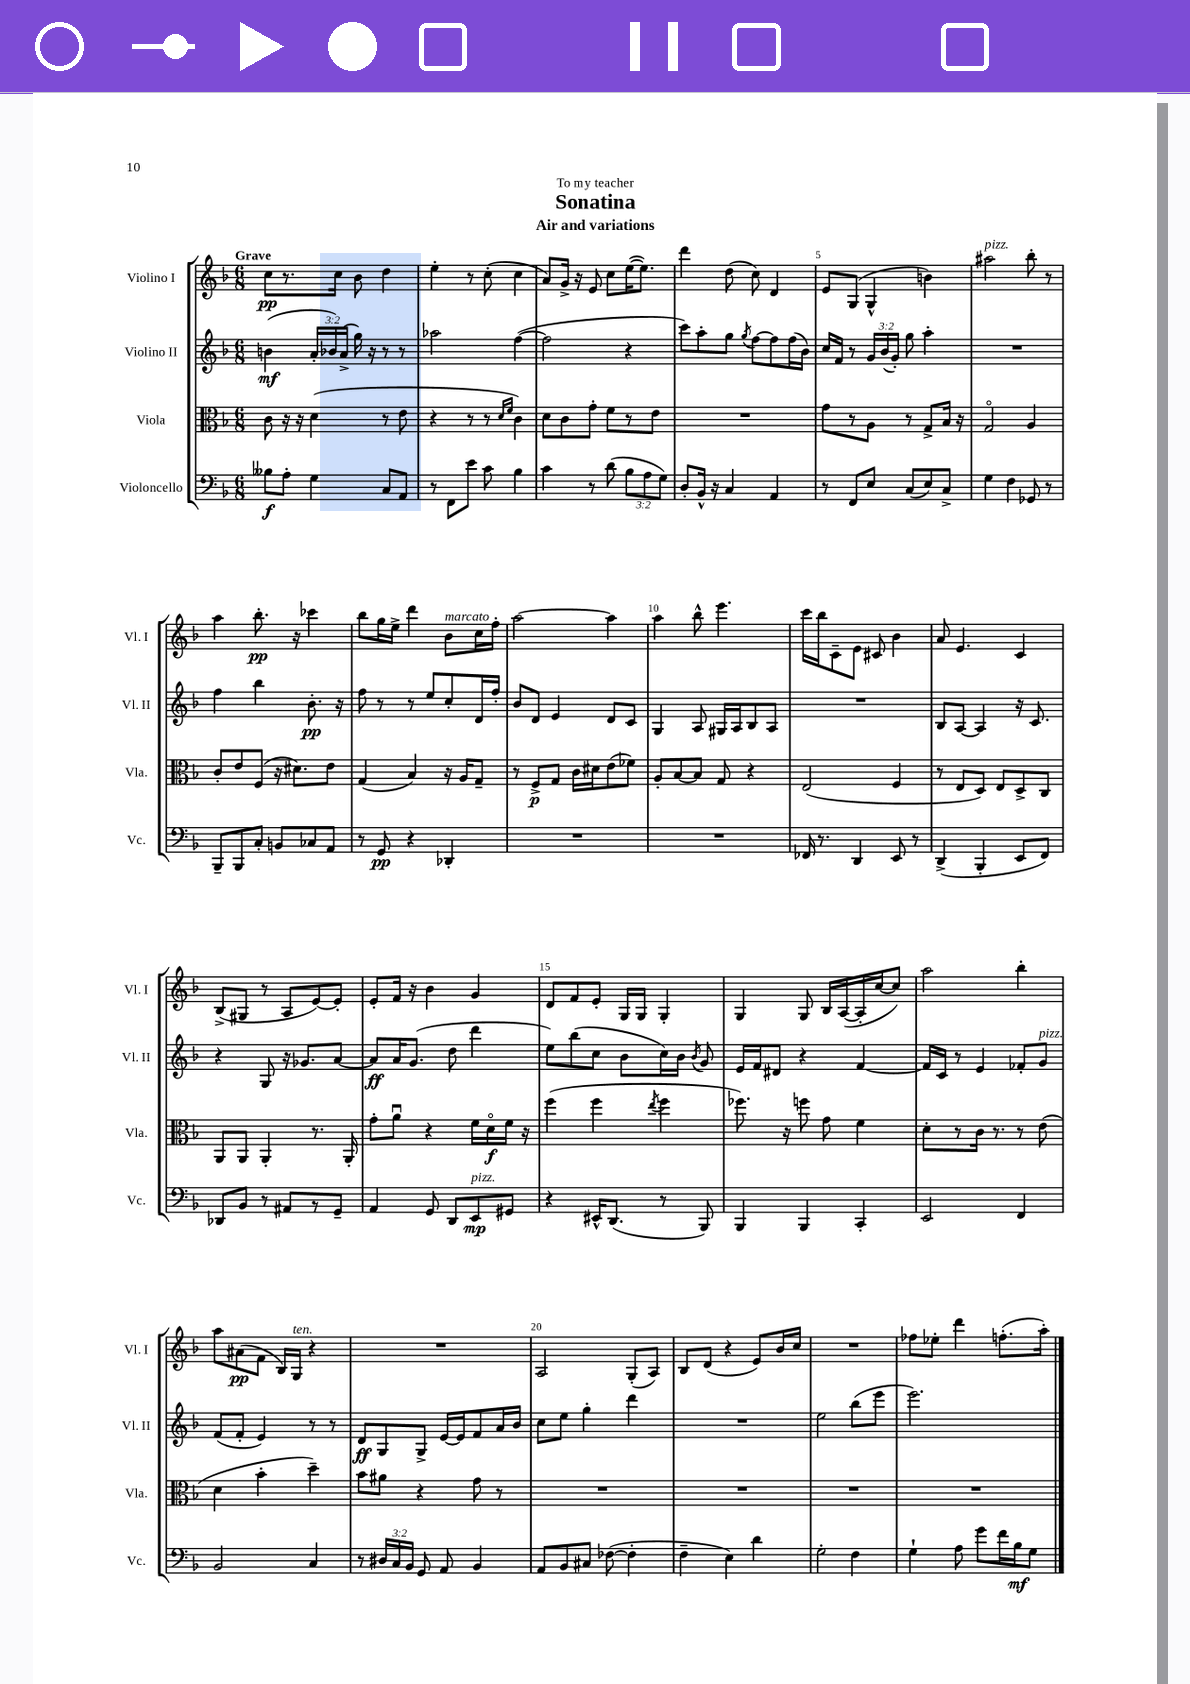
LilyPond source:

\header { title = "Sonatina" subtitle = "Air and variations" dedication = "To my teacher" }
<<
\new StaffGroup <<
\new Staff = "s0" \with { instrumentName = "Violino I" shortInstrumentName = "Vl. I" } {
    \clef treble \key f \major \numericTimeSignature \time 6/8 \tempo "Grave"
    \autoBeamOff c''8[\pp r8. c''16] bes'8 d''4 |
    e''4-. r8 c''8-.( c''4 |
    a'8[) g'16]-> r16 e'8 c''8[ e''16~( e''8.]) |
    d'''4 d''8( c''8) d'4 |
    e'8[ g8]( g4-^ b'4) |
    ais''2^\markup { \italic "pizz." } bes''8-. r8 |
    a''4 bes''8.-.\pp r16 ces'''4 |
    bes''8[ g''16 e''16]-> d'''4 bes'8[^\markup { \italic "marcato" } c''16 f''16]-. |
    a''2~ a''4 |
    a''4 bes''8-^ e'''4. |
    c'''16[ bes''16 c'8-- e'8] cis'8 bes'4 |
    a'8 e'4. c'4 |
    bes8[->( gis8] r8 a8[ e'8~) e'8]-. |
    e'8[-. f'16] r16 bes'4 g'4 |
    d'8[ f'8 e'8]-. g16[ g16] g4-. |
    g4 g8 bes16[ a16~( a16-. c''16~ c''8]) |
    a''2 bes''4-. |
    a''8[ ais'8\pp( f'8] bes16[) g16]^\markup { \italic "ten." } r4 |
    R2. |
    a2 g8[-.( a8]) |
    bes8[ d'8]( r4 e'8[) bes'16 c''16] |
    R2. |
    fes''8[ ees''8]-. d'''4 f''8.[-.( a''16]-.) \bar "|." |
}
\new Staff = "s1" \with { instrumentName = "Violino II" shortInstrumentName = "Vl. II" } {
    \clef treble \key f \major \numericTimeSignature \time 6/8 \override Staff.TupletNumber.text = #tuplet-number::calc-fraction-text
    \autoBeamOff b'4\mf( \tuplet 3/2 { a'16[-. bes'16) a'16]->( } g''16) r16 r8 r8 |
    aes''2 f''4~( |
    f''2 r4 |
    c'''8[) a''8-. g''8] \acciaccatura { g''8 } f''8[~ f''8 f''16( bes'16]) |
    c''16[ f'16] r8 \tuplet 3/2 { g'16[ bes'16( g'16]-.) } g''8 a''4-. |
    R2. |
    f''4 bes''4 bes'8.-.\pp r16 |
    f''8 r8 r8 e''8[ c''8-. d'16 f''16]-. |
    bes'8[ d'8] e'4 d'8[ c'8] |
    g4 a8 gis16[ a16 bes8 a8] |
    R2. |
    bes8[ a8]~ a4 r16 c'8. |
    r4 g8 r16 ges'8.[ a'8]~ |
    a'8[\ff a'16 g'8.]( d''8 d'''4 |
    e''8[) bes''8( c''8] bes'8[ c''16) bes'16] \acciaccatura { bes'8 } g'8 |
    e'16[ f'16 dis'8] r4 f'4~ |
    f'16[ c'16] r8 e'4 fes'8[-. g'8]^\markup { \italic "pizz." } |
    f'8[( f'8]-. e'4) r8 r8 |
    d'8[\ff g8 g8]-> e'16[~ e'16 f'8 a'16 bes'16] |
    c''8[ e''8] g''4-. d'''4 |
    R2. |
    e''2 bes''8[( e'''8] |
    e'''2.) \bar "|." |
}
\new Staff = "s2" \with { instrumentName = "Viola" shortInstrumentName = "Vla." } {
    \clef alto \key f \major \numericTimeSignature \time 6/8
    \autoBeamOff c'8 r16 r16 d'4( r8 e'8 |
    r4 r8 r8 \grace { d'16[ f'16] } c'4) |
    d'8[ c'8 g'8]-. f'8[ r8 e'8] |
    R2. |
    g'8[ r8 a8] r8 g8[-> bes16] r16 |
    g2\flageolet a4 |
    c'8[-. e'8 f8]( r16 dis'8.[) e'8] |
    g4( bes4) r16 a16[ g8]-- |
    r8 f8[->\p g8] c'16[ dis'16 e'8( fes'8]) |
    a8[-. bes8~ bes8] g8 r4 |
    e2( f4 |
    r8 e8[ d8]) e8[ d8-> c8] |
    a,8[ a,8] a,4-. r8. a,16-. |
    g'8[-. a'8]\downbow r4 f'16[ d'16\flageolet\f f'16] r16 |
    f''4( f''4 \acciaccatura { e''8 } f''4 |
    fes''8.) r16 f''8 g'8 f'4 |
    d'8[-. r8 c'16] r8. r8 e'8( |
    d'4 bes'4-. d''4--) |
    bes'8[ ais'8] r4 g'8 r8 |
    R2. |
    R2. |
    R2. |
    R2. \bar "|." |
}
\new Staff = "s3" \with { instrumentName = "Violoncello" shortInstrumentName = "Vc." } {
    \clef bass \key f \major \numericTimeSignature \time 6/8 \override Staff.TupletNumber.text = #tuplet-number::calc-fraction-text
    \autoBeamOff beses8[\f a8]-. g4 c8[ a,8] |
    r8 f,8[ e'8] c'8 bes4 |
    c'4 r8 d'8( \tuplet 3/2 { bes8[ a8 g8]) } |
    d8[-. bes,16]-^ r16 c4 a,4 |
    r8 f,8[ e8] c8[( e8) c8]-> |
    g4 f4 ges,8 r8 |
    bes,,8[-- bes,,8 c8]-. b,8[ ces8 a,8] |
    r8 g,8\pp r4 des,4-. |
    R2. |
    R2. |
    fes,16 r8. d,4 e,8 r8 |
    d,4->( bes,,4-. e,8[ f,8]) |
    des,8[ bes,8] r8 ais,8[ r8 g,8]-- |
    a,4 g,8 d,8[ e,8\mp^\markup { \italic "pizz." } gis,8] |
    r4 eis,16[-^ d,8.]( r8 bes,,8) |
    bes,,4 bes,,4 c,4-. |
    e,2 f,4 |
    bes,2 c4 |
    r8 \tuplet 3/2 { dis16[ c16 bes,16] } g,8 a,8 bes,4 |
    a,8[ bes,8 cis8] fes8~( fes4-. |
    f4-- e4) d'4 |
    g2-. f4 |
    g4-! a8 g'8[ f'16 bes16\mf g8] \bar "|." |
}
>>
>>
\layout { \context { \Score \override BarNumber.break-visibility = ##(#f #t #t) barNumberVisibility = #(every-nth-bar-number-visible 5) } }
